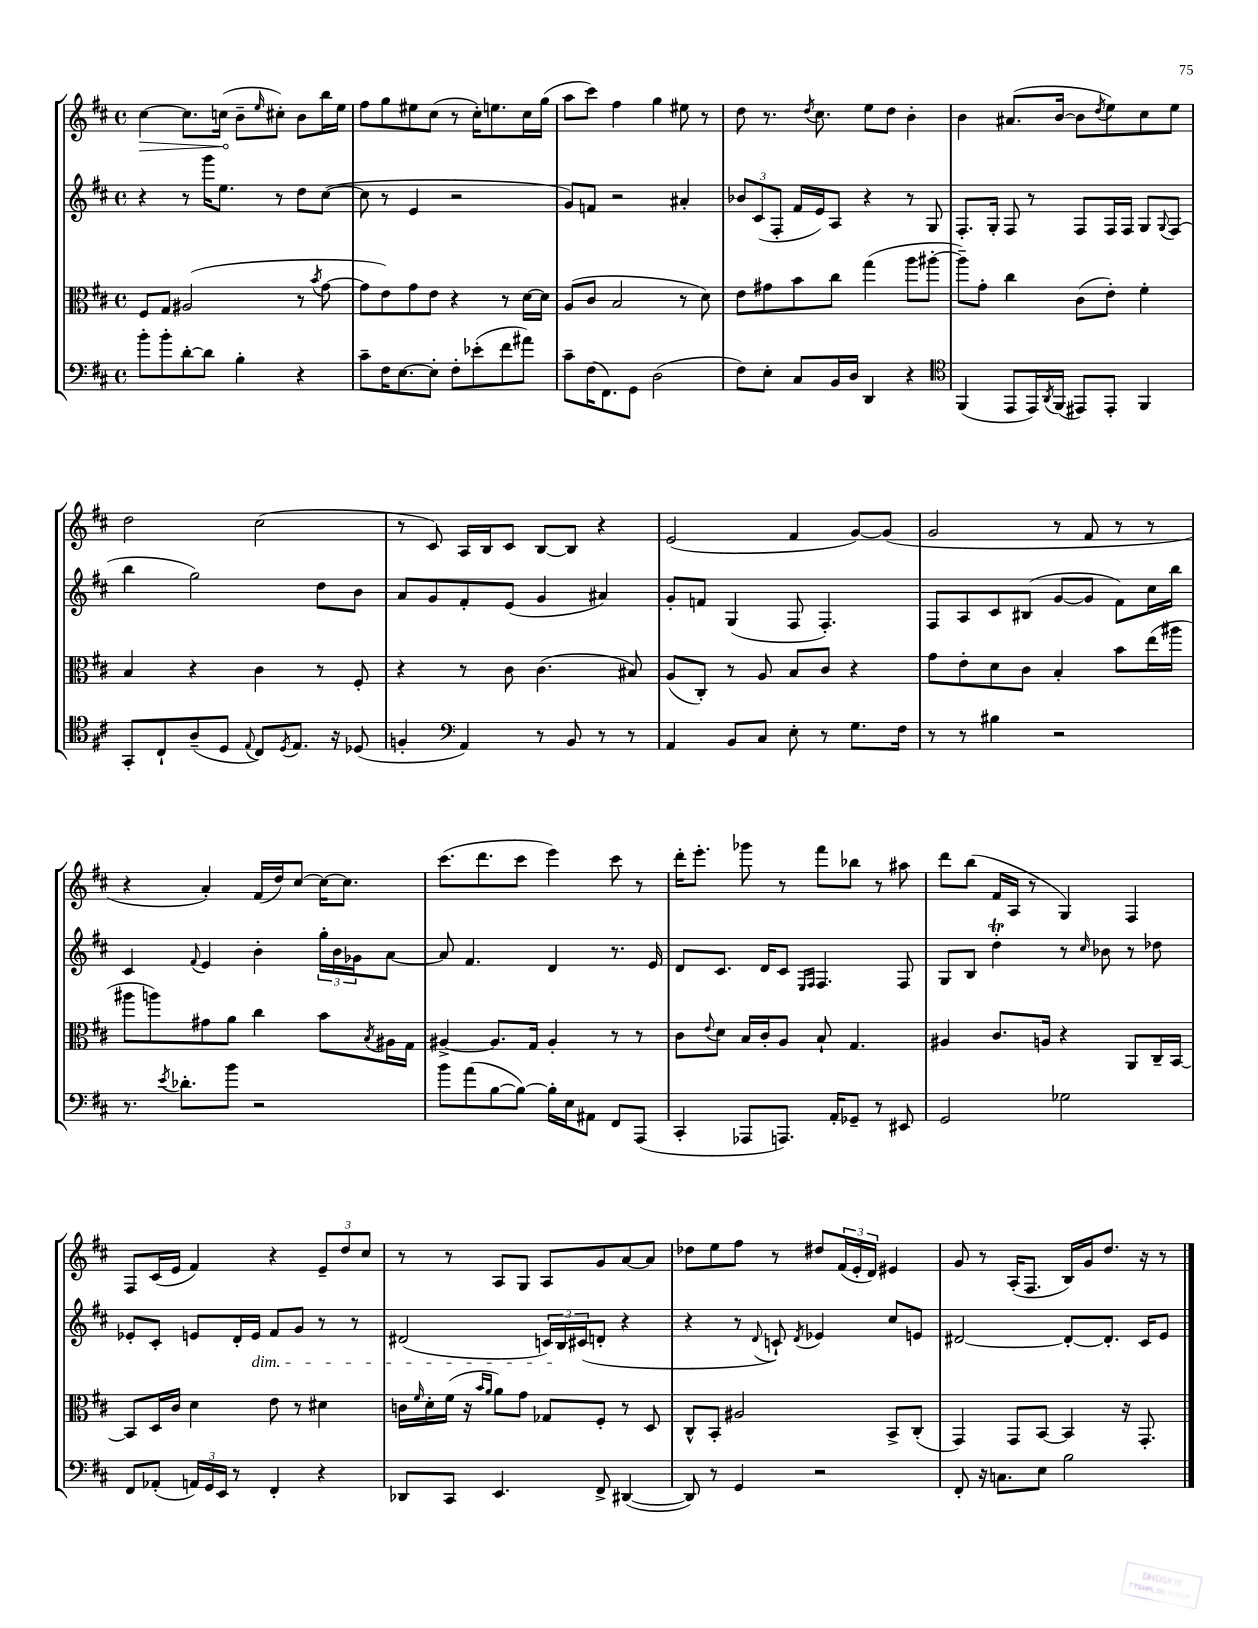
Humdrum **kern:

**kern	**kern	**kern	**kern
*staff4	*staff3	*staff2	*staff1
*clefF4	*clefC3	*clefG2	*clefG2
*k[f#c#]	*k[f#c#]	*k[f#c#]	*k[f#c#]
*M4/4	*M4/4	*M4/4	*M4/4
*met(c)	*met(c)	*met(c)	*met(c)
8b'\L	8F#/L	4r	[4cc#\
8b'\	8G/J	.	.
[8d'\	(2A#/	8r	8.cc#\]L
8d\]J	.	16ggg\LK	.
.	.	8.ee\J	(16cc\Jk
4B'\	.	.	8b~\L
.	.	.	16qqee/
.	.	8r	8cc#'\J)
4r	8r	8dd\L	8b\L
.	8qb/	.	.
.	[8g\	([8cc#\J	16bb\L
.	.	.	16ee\JJ
=	=	=	=
8c#~\L	8g\]L	8cc#\]	8ff#\L
16F#\K	8e\)	8r	8gg\
[8.E\	.	.	.
.	8g\	4e/	8ee#\
8E'\]J	8e\J	.	(8cc#\J
8F#'\L	4r	2r	8r
(8e-'\	.	.	16cc#'\LK)
.	.	.	8.ee\
8f#\	8r	.	.
8a#\J)	[16d\LL	.	16cc#\L
.	16d\]JJ	.	(16gg\JJ
=	=	=	=
8c#~\L	(8A/L	8g/L)	8aa\L
(16F#\K	8c#/J	8f/J	8ccc#\J)
8.FF#\)	.	.	.
.	2B/	2r	4ff#\
8GG\J	.	.	.
(2D\	.	.	4gg\
.	8r	4a#'/	8ee#\
.	8d\)	.	8r
=	=	=	=
8F#\L)	8e\L	12b-/L	8dd\
.	.	(12c#/	.
8E'\J	8g#\	.	8.r
.	.	12F#'/J	.
8C#/L	8b\	16f#/LL	.
.	.	.	8qdd/
.	.	16e/J)	8.cc#\
16BB/L	8cc#\J	8A/J	.
16D/JJ	.	.	.
4DD/	(4gg\	4r	8ee\L
.	.	.	8dd\J
4r	8aa\L	8r	4b'\
.	[8aa#'\J	8G/	.
=	=	=	=
*clefC4	*	*	*
(4FF#/	8aa#~\]L)	8.F#'/L	4b\
.	8g'\J	.	.
.	.	16G'/Jk	.
8EE/L	4cc#\	8F#/	(8.a#/L
16EE/L)	.	8r	.
8qAA/	.	.	.
(16FF#/JJ	.	.	[16b/Jk
8EE#/L)	(8c#\L	8F#/L	8b\]L
.	.	.	8qdd/
8EE#'/J	8e'\J)	16F#/L	8ee\)
.	.	16F#/JJ	.
4FF#/	4f#'\	8G/L	8cc#\
.	.	8qqG/	.
.	.	(8F#/J	8ee\J
=	=	=	=
8GG'/L	4B/	4bb\	2dd\
8C#`/	.	.	.
(8A~/	4r	2gg\)	.
8D/J	.	.	.
8qqE/	.	.	.
8C#/L)	4c#\	.	(2cc#\
8qD/	.	.	.
8.E/J	.	.	.
.	8r	8dd\L	.
16r	.	.	.
(8D-/	8F#'/	8b\J	.
=	=	=	=
4F'/	4r	8a/L	8r
.	.	8g/	8c#/)
*clefF4	*	*	*
4AA/)	8r	8f#'/	16A/LL
.	.	.	16B/J
.	8c#\	(8e/J	8c#/J
8r	(4.c#\	4g/	[8B/L
8BB/	.	.	8B/]J
8r	.	4a#/)	4r
8r	8B#/)	.	.
=	=	=	=
4AA/	(8A/L	8g'/L	(2e/
.	8C#'/J)	8f/J	.
8BB/L	8r	(4G/	.
8C#/J	8A/	.	.
8E'\	8B/L	8F#/	4f#/
8r	8c#/J	4.F#'/)	.
8.G\L	4r	.	[8g/L)
.	.	.	(8g/]J
16F#\Jk	.	.	.
=	=	=	=
8r	8g\L	8F#/L	2g/
8r	8e'\	8A/	.
4B#\	8d\	8c#/	.
.	8c#\J	(8B#/J	.
2r	4B'/	[8g/L	8r
.	.	8g/]J	8f#/
.	8b\L	8f#\L)	8r
.	(16ee\L	16cc#\L	8r
.	16aa#\JJ	16bb\JJ	.
=	=	=	=
8.r	8aa#\L	4c#/	4r
.	8aa\)	.	.
8qe/	.	.	.
8.d-'\L	.	.	.
.	.	8qqf#/	.
.	8g#\	4e/	4a'/)
8b\J	8a\J	.	.
2r	4cc#\	4b'\	(16f#/LL
.	.	.	16dd/J)
.	.	.	[8cc#/J
.	8b\L	24gg'\LL	16cc#\_LK
.	.	24b\	.
.	.	.	8.cc#\]J
.	.	24g-\J	.
.	8qB/	.	.
.	16A#\L	[8a\J	.
.	16G\JJ	.	.
=	=	=	=
8b\L	[4A#^/	8a/]	(8.ccc#\L
(8a\	.	4.f#/	.
.	.	.	8.ddd\
[8B\	8.A#/]L	.	.
8B\_J)	.	.	8ccc#\J
.	16G/Jk	.	.
16B'\]LL	4A#'/	4d/	4eee\)
16E\J	.	.	.
8AA#\J	.	.	.
8FF#/L	8r	8.r	8ccc#\
(8AAA/J	8r	.	8r
.	.	16e/	.
=	=	=	=
4CC#'/	8c#\L	8d/L	16ddd'\LK
.	.	.	8.eee'\J
.	8qqe/	.	.
.	8d\J	8.c#/J	.
8AAA-/L	16B/LL	.	8ggg-\
.	16c#'/J	16d/LK	.
8.AAA/J)	8A/J	8c#/J	8r
.	.	16qqE/LL	.
.	.	16qqF#/JJ	.
.	8B`/	4.F#/	8fff#\L
16AA'/LK	.	.	.
8GG-~/J	4.G/	.	8bb-\J
8r	.	.	8r
8EE#/	.	8F#/	8aa#\
=	=	=	=
2GG/	4A#/	8G/L	8ddd\L
.	.	8B/J	(8bb\J
.	8.c#/L	4dd'\	16f#/LL
.	.	.	16A/JJ
.	.	.	8r
.	16A/Jk	.	.
2G-\	4r	8r	4G/)
.	.	16qqcc#/	.
.	.	8b-\	.
.	8AA/L	8r	4F#/
.	16C#~/L	8dd-\	.
.	[16BB/JJ	.	.
=	=	=	=
8FF#/L	8BB/]L	8e-'/L	8F#/L
(8AA-'/J	16D/L	8c#'/J	(16c#/L
.	16c#/JJ	.	16e/JJ
24AA/LL)	4d\	8e/L	4f#/)
24GG/	.	.	.
24EE/JJ	.	.	.
8r	.	16d'/L	.
.	.	16e/JJ	.
4FF#'/	8e\	8f#/L	4r
.	8r	8g/J	.
4r	4d#\	8r	12e~/L
.	.	.	12dd/
.	.	8r	.
.	.	.	12cc#/J
=	=	=	=
8DD-/L	16c\LL	(2d#/	8r
.	16qqf#/	.	.
.	16d'\	.	.
8CC#/J	(16f#\JJ	.	8r
.	16r	.	.
.	16qqb/LL	.	.
.	16qqa/JJ	.	.
4.EE/	8a\L)	.	8A/L
.	8g\J	.	8G/J
.	8G-/L	24c/LL)	8A/L
.	.	24B/	.
.	.	(24c#/J	.
8FF#^/	8F#'/J	8d'/J	8g/
([4DD#/	8r	4r	[8a/
.	8D/	.	8a/]J
=	=	=	=
8DD#/])	8C#^^/L	4r	8dd-\L
8r	8BB'/J	.	8ee\
4GG/	2A#/	8r	8ff#\J
.	.	8qqd/	.
.	.	8c`/)	8r
.	.	8qd/	.
2r	.	4e-/	8dd#/L
.	.	.	(24f#/L
.	.	.	24e'/
.	.	.	24d/JJ)
.	8BB^/L	8cc#/L	4e#/
.	(8C#'/J	8e/J	.
=	=	=	=
8FF#'/	4GG/)	[2d#/	8g/
16r	.	.	8r
8.C\L	.	.	.
.	8GG/L	.	(16A'/LK
.	.	.	8.F#/J
8E\J	[8BB/J	.	.
2B\	4BB/]	8d#'/_L	16B/LL)
.	.	.	16g/J
.	.	8.d#'/]J	8.dd/J
.	16r	.	.
.	8.GG'/	16c#/LK	16r
.	.	8e/J	8r
==	==	==	==
*-	*-	*-	*-
